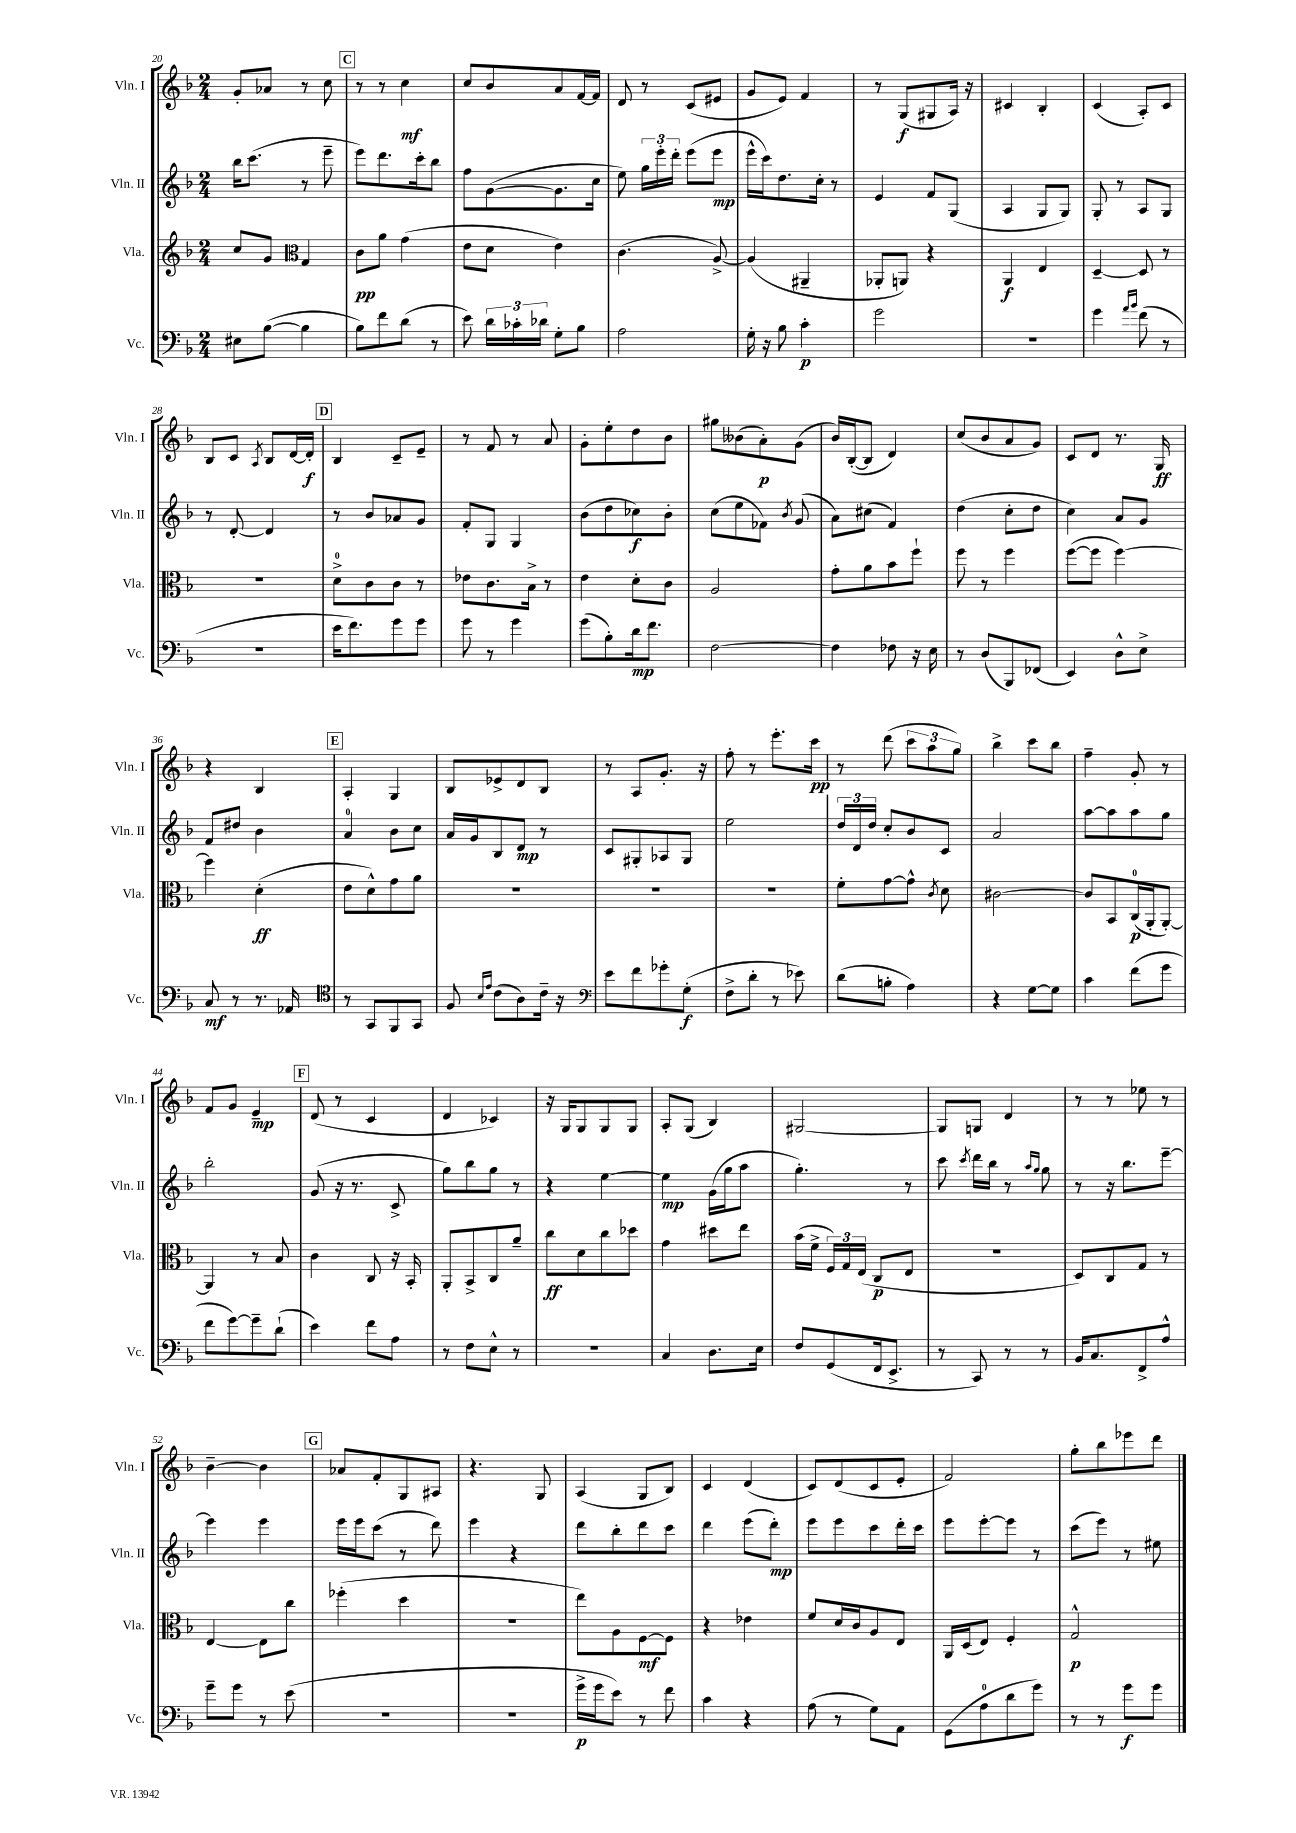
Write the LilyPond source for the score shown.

<<
\new StaffGroup <<
\new Staff = "s0" \with { instrumentName = "Vln. I" shortInstrumentName = "Vln. I" } {
    \clef treble \key f \major \numericTimeSignature \time 2/4
    \autoBeamOff g'8[-. aes'8] r8 c''8 |
    \mark \markup { \box "C" } r8 r8 c''4\mf |
    c''8[ bes'8 a'8 f'16~ f'16] |
    d'8 r8 c'8[( eis'8] |
    g'8[ e'8]) f'4 |
    r8 g8[\f( gis8 a16]) r16 |
    cis'4 bes4-. |
    c'4( a8[-.) c'8] |
    bes8[ c'8] \acciaccatura { a8 } bes8[ d'16~ d'16]-.\f |
    \mark \markup { \box "D" } bes4 c'8[-- e'8]-- |
    r8 f'8 r8 a'8 |
    g'8[-. e''8-. d''8 bes'8] |
    gis''8[ beses'8( a'8-.\p) g'8]( |
    bes'16[) bes16~-.( bes8] d'4) |
    c''8[( bes'8 a'8 g'8]) |
    c'8[ d'8] r8. g16\ff |
    r4 bes4 |
    \mark \markup { \box "E" } a4-. g4 |
    bes8[ ees'8-> d'8 bes8] |
    r8 a8[ g'8.]-. r16 |
    f''8-. r8 e'''8.[-. c'''16]\pp |
    r8 d'''8( \tuplet 3/2 { c'''8[ a''8 g''8]) } |
    bes''4-> c'''8[ bes''8] |
    f''4-- g'8-. r8 |
    f'8[ g'8] e'4--\mp |
    \mark \markup { \box "F" } d'8( r8 c'4 |
    d'4 ces'4) |
    r16 g16[ g8 g8 g8] |
    a8[-. g8]( bes4) |
    gis2~ |
    gis8[ g8] d'4 |
    r8 r8 ees''8 r8 |
    bes'4~-- bes'4 |
    \mark \markup { \box "G" } aes'8[ f'8-. g8 ais8] |
    r4. g8 |
    a4( g8[ bes8]) |
    c'4 d'4( |
    c'8[) d'8( c'8 e'8]-. |
    f'2) |
    g''8[-. bes''8 ees'''8 d'''8] \bar "|." |
}
\new Staff = "s1" \with { instrumentName = "Vln. II" shortInstrumentName = "Vln. II" } {
    \clef treble \key f \major \numericTimeSignature \time 2/4
    \autoBeamOff bes''16[ c'''8.]( r8 e'''8-- |
    \mark \markup { \box "C" } e'''8[) d'''8. c'''16-. bes''8] |
    f''8[ g'8~( g'8. c''16] |
    e''8) \tuplet 3/2 { g''16[ e'''16-. d'''16]-. } e'''8[( e'''8]\mp |
    e'''16[-^ c'''16) d''8. c''16]-. r8 |
    e'4 f'8[ g8]( |
    a4 g8[ g8]) |
    g8-. r8 a8[ g8] |
    r8 d'8~-. d'4 |
    \mark \markup { \box "D" } r8 bes'8[ aes'8 g'8] |
    f'8[-. g8] g4 |
    bes'8[( d''8 ces''8\f) bes'8]-. |
    c''8[( e''8 fes'8]) \acciaccatura { bes'8 } g'8( |
    a'8[) cis''8]( f'4) |
    d''4( c''8[-. d''8] |
    c''4) a'8[ g'8] |
    f'8[ dis''8] bes'4 |
    \mark \markup { \box "E" } a'4-0 bes'8[ c''8] |
    a'16[ g'16 bes8 d'8]\mp r8 |
    c'8[ gis8-. aes8 gis8] |
    e''2 |
    \tuplet 3/2 { d''16[ d'16 d''16] } c''8[-. bes'8 c'8] |
    a'2 |
    a''8[~ a''8 a''8 g''8] |
    bes''2-. |
    \mark \markup { \box "F" } g'8( r16 r8. c'8-> |
    g''8[) bes''8 g''8] r8 |
    r4 e''4~ |
    e''4\mp g'16[( g''16 a''8] |
    g''4.-.) r8 |
    c'''8 \acciaccatura { c'''8 } d'''16[ bes''16] r8 \grace { a''16[ g''16] } g''8 |
    r8 r16 bes''8.[ e'''8]~-- |
    e'''4 e'''4 |
    \mark \markup { \box "G" } e'''16[ e'''16 c'''8]( r8 d'''8) |
    e'''4 r4 |
    d'''8[ bes''8-. d'''8 c'''8] |
    d'''4 e'''8[( d'''8]-.\mp) |
    e'''8[ e'''8 c'''8 d'''16-. c'''16] |
    e'''8[ e'''8~-. e'''8] r8 |
    c'''8[( e'''8]) r8 eis''8 \bar "|." |
}
\new Staff = "s2" \with { instrumentName = "Vla." shortInstrumentName = "Vla." } {
    \clef treble \key f \major \numericTimeSignature \time 2/4
    \autoBeamOff c''8[ g'8] \clef alto g4 |
    \mark \markup { \box "C" } c'8[\pp a'8] g'4( |
    e'8[ d'8] e'4) |
    c'4.( a8~->) |
    a4( ais,4-- |
    aes,8[-. a,8]) r4 |
    a,4\f e4 |
    d4~-- d8 r8 |
    R2 |
    \mark \markup { \box "D" } d'8[-0-> c'8 c'8] r8 |
    ees'8[ c'8. bes16]-> r8 |
    e'4 d'8[-. c'8] |
    a2 |
    g'8[-. a'8 bes'8 f''8]-! |
    f''8 r8 f''4 |
    f''8[~( f''8] f''4~) |
    f''4 d'4-.\ff( |
    \mark \markup { \box "E" } e'8[ d'8-^) g'8 a'8] |
    R2 |
    R2 |
    R2 |
    f'8[-. g'8~ g'8]-^ \acciaccatura { c'8 } d'8 |
    cis'2~ |
    cis'8[ bes,8 c16-0\p( a,16-. a,8]~-.) |
    a,4 r8 bes8 |
    \mark \markup { \box "F" } c'4 c8 r16 bes,16-. |
    a,8[-. bes,8-> c8 a'8]-- |
    c''8[\ff d'8 c''8 des''8] |
    g'4 dis''8[ e''8] |
    bes'16[( f'16]-> \tuplet 3/2 { f16[) g16 e16]( } c8[\p e8] |
    R2 |
    d8[) c8 g8] r8 |
    e4~ e8[ c''8] |
    \mark \markup { \box "G" } fes''4-.( d''4 |
    r2 |
    e''8[) a8 f8~\mf f8] |
    r4 ees'4 |
    f'8[ d'16 c'16 a8 e8] |
    a,16[ d16( e8]) f4-. |
    g2-^\p \bar "|." |
}
\new Staff = "s3" \with { instrumentName = "Vc." shortInstrumentName = "Vc." } {
    \clef bass \key f \major \numericTimeSignature \time 2/4
    \autoBeamOff eis8[ bes8]~( bes4 |
    \mark \markup { \box "C" } bes8[) f'8 d'8]( r8 |
    e'8) \tuplet 3/2 { d'16[ ces'16-. des'16] } g8[-. bes8] |
    a2 |
    g16-. r16 bes8 c'4-.\p |
    g'2 |
    r2 |
    g'4 \grace { a'16[ bes'16] } f'8( r8 |
    r2 |
    \mark \markup { \box "D" } e'16[ f'8.) g'8 g'8] |
    g'8 r8 g'4 |
    g'8[( bes8-.) d'16\mp f'8.] |
    f2~ |
    f4 fes8 r16 e16 |
    r8 d8[( bes,,8) fes,8]( |
    e,4) d8[-^ e8]-> |
    c8\mf r8 r8. aes,16 |
    \mark \markup { \box "E" } \clef tenor r8 g,8[ f,8 g,8] |
    f8 \grace { bes16[ e'16] } c'8[( a8) c'16]-- r16 |
    \clef bass e'8[ f'8 ges'8-. g8]-.\f( |
    f8[-> d'8]-. r8 ees'8) |
    d'8[( b8]-. a4) |
    r4 g8[~ g8] |
    c'4 f'8[( g'8] |
    f'8[ g'8~) g'8-- d'8]-!( |
    \mark \markup { \box "F" } e'4) f'8[ a8] |
    r8 f8[ e8]-^ r8 |
    r2 |
    c4 d8.[ e16] |
    f8[ g,8( f,16 e,8.]-> |
    r8 c,8) r8 r8 |
    bes,16[ c8. f,8-> a8]-^ |
    g'8[-- g'8] r8 e'8( |
    \mark \markup { \box "G" } r2 |
    r2 |
    g'16[->\p g'16 e'8]) r8 f'8 |
    c'4 r4 |
    a8( r8 g8[) a,8] |
    g,8[( a8-0 d'8 g'8]) |
    r8 r8 g'8[\f g'8] \bar "|." |
}
>>
>>
\layout { \context { \Score currentBarNumber = #20 } }
